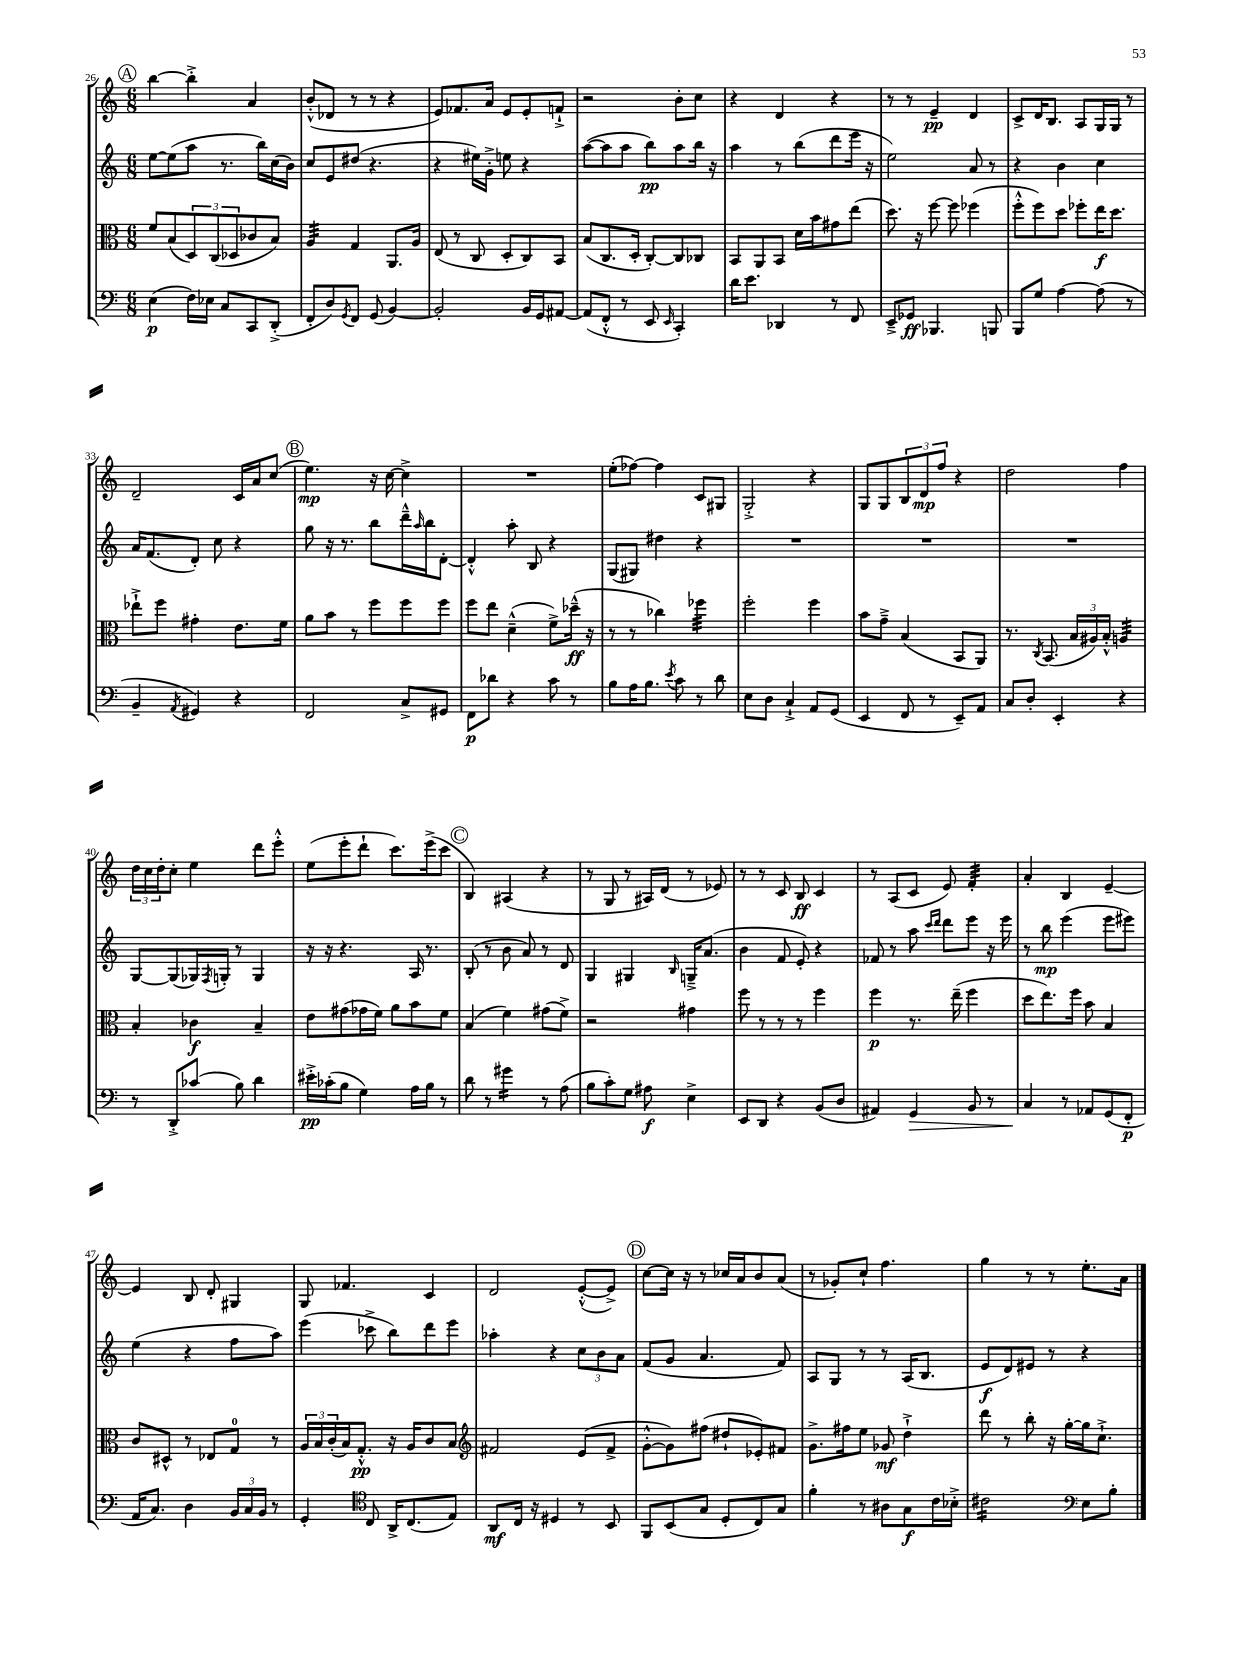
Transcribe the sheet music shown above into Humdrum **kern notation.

**kern	**kern	**kern	**kern
*staff4	*staff3	*staff2	*staff1
*clefF4	*clefC3	*clefG2	*clefG2
*k[]	*k[]	*k[]	*k[]
*M6/8	*M6/8	*M6/8	*M6/8
(4E\	8f/L	[8ee\L	[4bb\
.	(8B/	(8ee\]	.
16F\LL)	12D/)	8aa\J	4bb'^\]
16E-\JJ	.	.	.
.	(12C/	.	.
8C/L	.	8.r	.
.	12D-/	.	.
8CC/	8c-/	.	4a/
.	.	16bb\LL)	.
(8DD'^/J	8B/J)	(16cc\	.
.	.	16b\JJ)	.
=	=	=	=
8FF'/L	4A/	8cc/L	(8b'^^/L
8D/)	.	8e/	8d-/J
8qGG/	.	.	.
8FF/J	4G/	(8dd#/J	8r
(8GG/	.	4.r	8r
[4BB/)	8.AA/L	.	4r
.	16A/Jk	.	.
=	=	=	=
2BB'/]	(8E/	4r	8e/L)
.	8r	.	8.f-/
.	8C/	16ee#\LL)	.
.	.	16g'^\JJ	16a/Jk
.	8D'/L	8ee\	8e/L
16BB/LL	8C/)	4r	8e'/
16GG/J	.	.	.
[8AA#/J	8BB/J	.	8f`^/J
=	=	=	=
(8AA#/]L	(8B/L	([8aa\L	2r
8FF'^^/J	8.C/	8aa\]	.
8r	.	8aa\J	.
.	16D'/Jk	.	.
8EE/	[8C'/L)	8bb\L)	.
16qqEE/	.	.	.
4CC'/)	8C/]	8aa\	8b'\L
.	8C-/J	16bb\Jk	8cc\J
.	.	16r	.
=	=	=	=
16d\LK	8BB/L	4aa\	4r
8.e\J	.	.	.
.	8AA/	.	.
4DD-/	8BB/J	8r	4d/
.	16d\LL	(8bb\L	.
.	16b\J	.	.
8r	8g#\	8ddd\	4r
8FF/	(8ee\J	16eee\Jk	.
.	.	16r	.
=	=	=	=
8EE~^/L	8.dd\)	2ee\)	8r
8GG-/J	.	.	8r
.	16r	.	.
4.BBB-/	[8ff\	.	4e~/
.	8ff\]	.	.
.	(4ff-\	8a/	4d/
8BBB/	.	8r	.
=	=	=	=
8BBB/L	8ff'^^\L	4r	8c^/L
8G/J	8ff\)	.	16d/K
.	.	.	8.B/J
[4A\	8dd\J	4b\	.
.	8ff-'\L	.	8A/L
(8A\]	16ee\K	4cc\	16G/L
.	8.dd\J	.	16G/JJ
8r	.	.	8r
=	=	=	=
4BB~/	8ee-`^\L	16a/LK	2d~/
.	.	(8.f/	.
.	8ff\J	.	.
8qAA/	.	.	.
4GG#/)	4g#'\	8d'/J)	.
.	.	8cc\	.
4r	8.e\L	4r	16c/LL
.	.	.	16a/J
.	.	.	(8cc/J
.	16f\Jk	.	.
=	=	=	=
2FF/	8a\L	8gg\	4.ee\)
.	8b\J	16r	.
.	.	8.r	.
.	8r	.	.
.	8ff\L	8bb\L	16r
.	.	.	[16cc\
8C^/L	8ff\	16ddd~^^\L	4cc^\]
.	.	16qqaa/	.
.	.	16bb\J	.
8GG#/J	8ff\J	[8d'\J	.
=	=	=	=
8FF\L	8ff\L	4d'^^/]	2.r
8d-\J	8ee\J	.	.
4r	(4d~^^\	8aa'\	.
.	.	8B/	.
8c\	8f^\L)	4r	.
8r	(16dd-~^^\Jk	.	.
.	16r	.	.
=	=	=	=
8B\L	8r	(8G/L	(8ee'\L
16A\K	8r	8G#/J)	[8ff-\J)
8.B\J	.	.	.
.	4cc-\)	4dd#\	4ff-\]
8qe/	.	.	.
8c\	.	.	.
8r	4ff-\	4r	8c/L
8d\	.	.	8G#/J
=	=	=	=
8E\L	2ff'\	2.r	2G'^/
8D\J	.	.	.
4C`^/	.	.	.
8AA/L	4ff\	.	4r
(8GG/J	.	.	.
=	=	=	=
4EE/	8b\L	2.r	8G/L
.	8g~^\J	.	8G/
8FF/	(4B/	.	12B/
.	.	.	12d/
8r	.	.	.
.	.	.	12ff/J
8EE~/L)	8BB/L	.	4r
8AA/J	8AA/J)	.	.
=	=	=	=
8C/L	8.r	2.r	2dd\
8D'/J	.	.	.
.	8qC/	.	.
.	(8.BB/	.	.
4EE'/	.	.	.
.	24B/LL	.	.
.	24A#/)	.	.
.	24B'^^/JJ	.	.
4r	4A/	.	4ff\
=	=	=	=
8r	4B'/	[8G/L	24dd\LL
.	.	.	24cc\
.	.	.	24dd'\J
8DD'^/L	.	(8G/]	8cc'\J
(8c-/J	4c-\	16G-/L)	4ee\
.	.	8qF/	.
.	.	16G'/JJ	.
8B\)	.	8r	.
4d\	4B~/	4G/	8ddd\L
.	.	.	8eee'^^\J
=	=	=	=
16e#'^\LL	8e\L	16r	(8ee\L
(16c-'\J	.	16r	.
8B\J	(8g#\	4.r	8eee'\
4G\)	16g-\L	.	8ddd`\J
.	16f\JJ)	.	.
.	8a\L	.	8.ccc\L)
16A\LL	8b\	16A/	.
16B\JJ	.	8.r	(16eee^\k
8r	8f\J	.	8ccc\J
=	=	=	=
8d\	(4B/	(8B'/	4B/)
8r	.	8r	.
4g#\	4f\)	8b\	(4A#/
.	.	8a/)	.
8r	(8g#\L	8r	4r
(8A\	8f^\J)	8d/	.
=	=	=	=
8B\L	2r	4G/	8r
8c'\)	.	.	8G/
8G\J	.	4G#/	8r
8A#\	.	.	16A#/LL)
.	.	.	(16d/JJ
.	.	16qqB/	.
4E^\	4g#\	16G~^/LK	8r
.	.	(8.a/J	.
.	.	.	8e-/)
=	=	=	=
8EE/L	8ff\	4b\	8r
8DD/J	8r	.	8r
4r	8r	8f/	8c/
.	8r	8e'/)	8B/
(8BB/L	4ff\	4r	4c/
8D/J	.	.	.
=	=	=	=
4AA#/)	4ff\	8f-/	8r
.	.	8r	(8A/L
4GG/	8.r	8aa\	8c/J
.	.	16qqccc/LL	.
.	.	16qqddd/JJ	.
.	.	8ddd\L	8e/)
.	(16ee~\	.	.
8BB/	4ff\	8eee\J	4f'/
8r	.	16r	.
.	.	16eee\	.
=	=	=	=
4C/	8dd\L	8r	4a'/
.	8.ee\)	8bb\	.
8r	.	(4eee\	4B/
.	16ff\Jk	.	.
8AA-/L	8b\	.	.
(8GG/	4B/	8eee\L	[4e~/
8FF'/J	.	8eee#\J)	.
=	=	=	=
16AA/LK	8c/L	(4ee\	4e/]
8.C/J)	.	.	.
.	8D#^^/J	.	.
4D\	8r	4r	8B/
.	8E-/L	.	8d'/
24BB/LL	8G/J	8ff\L	4G#/
24C/	.	.	.
24BB/JJ	.	.	.
8r	8r	8aa\J)	.
=	=	=	=
4GG'/	24A/LL	(4eee\	8G/
.	24B/	.	.
.	(24c'/	.	.
.	16B/J)	.	4.f-/
.	8.G'^^/J	.	.
*clefC4	*	*	*
8C/	.	8ccc-^\	.
16AA^/LK	16r	8bb\L)	.
(8.C/	16A/LK	.	.
.	8c/	8ddd\	4c/
8E/J)	8B/J	8eee\J	.
=	=	=	=
*	*clefG2	*	*
8AA/L	2f#/	4aa-'\	2d/
16C/Jk	.	.	.
16r	.	.	.
4D#/	.	4r	.
8r	(8e/L	12cc\L	([8e'^^/L
.	.	12b\	.
8BB/	8f#^/J	.	8e^/]J)
.	.	12a\J	.
=	=	=	=
8FF/L	[8g'^^\L	(8f/L	[8cc\L
(8BB/	8g\])	8g/J	16cc\]Jk
.	.	.	16r
8G/J	(8ff#\J	4.a/	8r
8D'/L	8dd#`/L	.	16cc-/LL
.	.	.	16a/J
8C/)	8e-'/)	.	8b/
8G/J	8f#/J	8f/)	(8a/J
=	=	=	=
4f'\	8.g^\L	8A/L	8r
.	.	8G/J	8g-'/L)
.	16ff#\k	.	.
8r	8ee\J	8r	8cc`/J
8A#\L	8g-/	8r	4.ff\
8G\	4dd`^\	(16A/LK	.
.	.	8.B/J	.
16c\L	.	.	.
16B-'^\JJ	.	.	.
=	=	=	=
2c#\	8ddd\	8e/L	4gg\
.	8r	8d/)	.
.	8bb'\	8e#/J	8r
.	16r	8r	8r
.	[16gg'\LL	.	.
*clefF4	*	*	*
8E\L	16gg\]J	4r	8.ee'\L
.	8.cc`^\J	.	.
8B'\J	.	.	.
.	.	.	16a\Jk
==	==	==	==
*-	*-	*-	*-
